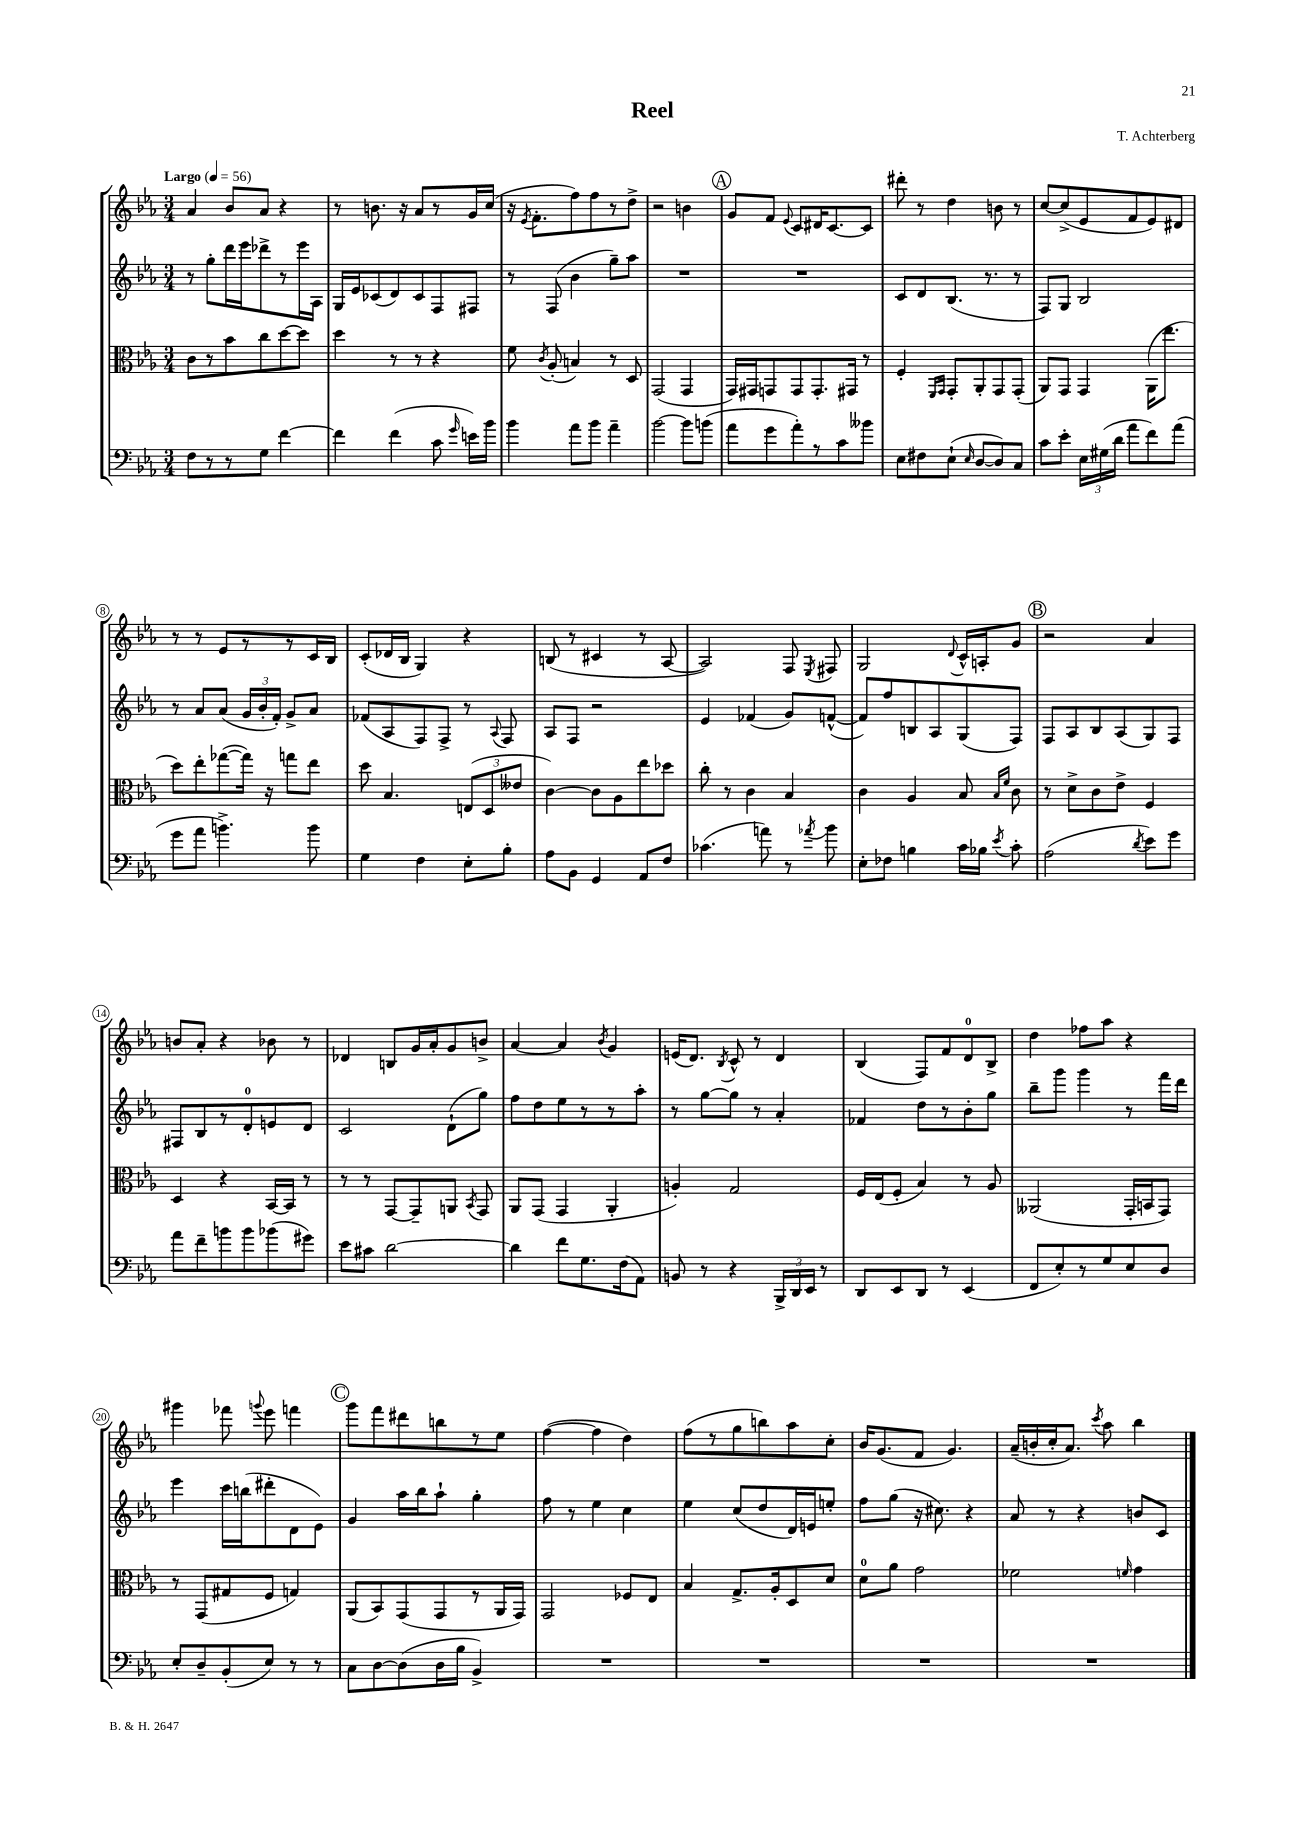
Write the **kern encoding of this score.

**kern	**kern	**kern	**kern
*part4	*part3	*part2	*part1
*staff4	*staff3	*staff2	*staff1
*clefF4	*clefC3	*clefG2	*clefG2
*k[b-e-a-]	*k[b-e-a-]	*k[b-e-a-]	*k[b-e-a-]
*M3/4	*M3/4	*M3/4	*M3/4
*MM56	*MM56	*MM56	*MM56
=1	=1	=1	=1
!	!	!	!LO:TX:a:B:t=Largo
8F\L	8c\L	8r	4a-/
8r	8r	8gg'\L	.
8r	8b-\	16ddd\L	8b-/L
.	.	16eee-\J	.
8G\J	8cc\	8ddd-X^\	8a-/J
[4f\	[8dd\	8r	4r
.	8dd\J]	16eee-\L	.
.	.	16A-\JJ	.
=2	=2	=2	=2
4f\]	4dd\	16G/LL	8r
.	.	16e-/J	.
.	.	(8c-X/	8.bn\
(4f\	8r	8d/)	.
.	.	.	16r
.	8r	8c-/	8a-/L
8c\	4r	8F/	8r
16qqg/	.	.	.
16en\LL)	.	8F#X/J	16g/L
16b-\JJ	.	.	(16cc/JJ
=3	=3	=3	=3
4b-\	8f\	8r	16r
.	.	.	8qe-/
.	.	.	8.f'\L
.	8qc/	.	.
.	(8A-'/	(8F/	.
8a-\L	4Bn/)	4b-\	8ff\)
8b-\J	.	.	8ff\
4a-~\	8r	8gg~\L)	8r
.	8D/	8aa-\J	8dd^\J
=4	=4	=4	=4
[2b-\	(2GG/	2.r	2r
8b-\L]	4GG/	.	4bn\
(8bn\J	.	.	.
!!LO:REH:place=s1:t=A
=5	=5	=5	=5
8a-\L	16GG/LL)	2.r	8g/L
.	16GG#X/J	.	.
8g\	8GGn/	.	8f/J
.	.	.	8qqe-/
8a-'\)	8GG/	.	8c/L
8r	8.GG'/	.	16d#X/K
.	.	.	[8.c/
8c\	.	.	.
.	16GG#X/Jk	.	.
8b--X\J	8r	.	8c/J]
=6	=6	=6	=6
8E-\L	4F'/	8c/L	8ddd#X'\
8F#X\	.	8d/	8r
.	16qqFF/LL	.	.
.	16qqGG/JJ	.	.
(8E-`\J	8GG'/L	(8.B-/J	4dd\
16qqE-/	.	.	.
[8D/L	8AA-'/	.	.
.	.	8.r	.
8D/])	8GG/	.	8bn\
8C/J	(8GG'/J	8r	8r
=7	=7	=7	=7
8c\L	8AA-/L)	8F/L)	[8cc/L
8e-'\J	8GG/J	8G/J	(8cc^/]
24E-\LL	4GG/	2B-/	8e-/
(24G#X\	.	.	.
24d\JJ	.	.	.
8a-\L	.	.	8f/
8f\)	(16AA-\KL	.	8e-/)
.	8.ee-\J	.	.
(8a-\J	.	.	8d#X/J
!!LO:LB:g=z
=8	=8	=8	=8
8g\L	8dd\L)	8r	8r
8a-\J	8ee-'\	8a-/L	8r
4.bn^\)	([8gg-X\	(8a-/J	8e-/L
.	16gg-\Jk])	24g/LL	8r
.	.	24b-'/	.
.	16r	.	.
.	.	24f'/JJ)	.
.	8ggn\L	8g^/L	8r
8b\	8ee-\J	8a-/J	16c/L
.	.	.	16B-/JJ
=9	=9	=9	=9
4G\	8dd\	(8f-X/L	(8c'/L
.	4.B-/	8A-/	16d-X/L
.	.	.	16B-/JJ
4F\	.	8F/)	4G/)
.	.	8F^/J	.
8E-'\L	(12En/L	8r	4r
.	12D/	.	.
.	.	8qqA-/	.
8B-'\J	.	8F/	.
.	12e--X/J	.	.
=10	=10	=10	=10
8A-\L	[4c\)	8A-/L	(8Bn/
8BB-\J	.	8F/J	8r
4GG/	8c\L]	2r	4c#X/
.	8A-\	.	.
8AA-/L	8ee-\	.	8r
8F/J	8dd-X\J	.	[8A-/
=11	=11	=11	=11
(4.c-X\	8cc'\	4e-/	2A-/])
.	8r	.	.
.	4c\	(4f-X/	.
8an\)	.	.	.
8r	4B-/	8g/L)	8F/
8qa-X/	.	.	8qE-/
8b-\	.	([8fn^^/J	8F#X/
=12	=12	=12	=12
8E-'\L	4c\	8f/L])	2G/
8F-X\J	.	8ff/	.
4Bn\	4A-/	8Bn/	.
.	.	8A-/	.
.	.	.	8qqd/
16c\LL	8B-/	(8G/	16c^^/LL
16B-X\JJ	.	.	16An'/J
.	16qqB-/LL	.	.
8qe-/	16qqf/JJ	.	.
8c'\	8c\	8F/J)	8g/J
!!LO:REH:place=s1:t=B
=13	=13	=13	=13
(2A-\	8r	8F/L	2r
.	8d^\L	8A-/	.
.	8c\	8B-/	.
.	8e-^\J	(8A-/	.
8qd/	.	.	.
8e-\L)	4F/	8G/)	4a-/
8g\J	.	8F/J	.
!!LO:LB:g=z
=14	=14	=14	=14
8a-\L	4D/	8F#X/L	8bn/L
8f~\	.	8B-/	8a-'/J
8bn\	4r	8r	4r
8b\	.	8d'/	.
(8b-X\	[16BB-/LL	8en/	8b-X\
.	16BB-/JJ]	.	.
8g#X\J)	8r	8d/J	8r
=15	=15	=15	=15
8e-\L	8r	2c/	4d-X/
8c#X\J	8r	.	.
[2d\	[8GG/L	.	8Bn/L
.	8GG~/]	.	16g/L
.	.	.	16a-'/J
.	8AAn/J	(8d`\L	8g/
.	8qBB-/	.	.
.	8GG/	8gg\J)	8bn^/J
=16	=16	=16	=16
4d\]	8AA-/L	8ff\L	[4a-/
.	(8GG/J	8dd\	.
8f\L	4GG/	8ee-\	4a-/]
8.G\	.	8r	.
.	.	.	8qb-/
.	4AA-'/	8r	4g/
(16F\k	.	.	.
8AA-\J)	.	8aa-'\J	.
=17	=17	=17	=17
8BBn/	4An'/)	8r	(16en/KL
.	.	.	8.d/J)
8r	.	[8gg\L	.
.	.	.	8qB-/
4r	2G/	8gg\J]	8c^^/
.	.	8r	8r
24BBB-^/LL	.	4a-'/	4d/
24DD/	.	.	.
24EE-/JJ	.	.	.
8r	.	.	.
=18	=18	=18	=18
8DD/L	16F/LL	4f-X/	(4B-/
.	(16E-/J	.	.
8EE-/	8F'/J	.	.
8DD/J	4B-/)	8dd\L	8F/L)
8r	.	8r	8f/
(4EE-/	8r	8b-'\	8d/
.	8A-/	8gg\J	8B-^/J
=19	=19	=19	=19
8FF/L	(2AA--X/	8bb-~\L	4dd\
8E-'/)	.	8ggg\J	.
8r	.	4ggg\	8ff-X\L
8G/	.	.	8aa-\J
8E-/	16GG'/LL	8r	4r
.	16BBn/J	.	.
8D/J	8GG/J)	16fff\LL	.
.	.	16ddd\JJ	.
!!LO:LB:g=z
=20	=20	=20	=20
8E-'/L	8r	4eee-\	4ggg#X\
8D~/	(8GG/L	.	.
(8BB-'/	8G#X/	16ccc\LL	8fff-X\
.	.	(16bbn\J	.
.	.	.	8qqgggn/
8E-/J)	8F/J	8ddd#X'\	8eee-\
8r	4Gn/)	8d\	4fffn\
8r	.	8e-\J)	.
!!LO:REH:place=s1:t=C
=21	=21	=21	=21
8C\L	(8AA-/L	4g/	8ggg\L
[8D\	8BB-/)	.	8fff\
(8D\]	(8GG/	16aa-\LL	8ddd#X\
.	.	16bb-\J	.
16D\L	8GG/	8aa-`\J	8bbn\
16B-\JJ	.	.	.
4BB-^/)	8r	4gg'\	8r
.	16AA-/L	.	8ee-\J
.	16GG/JJ)	.	.
=22	=22	=22	=22
2.r	2GG/	8ff\	([4ff\
.	.	8r	.
.	.	4ee-\	4ff\]
.	8F-X/L	4cc\	4dd\)
.	8E-/J	.	.
=23	=23	=23	=23
2.r	4B-/	4ee-\	(8ff\L
.	.	.	8r
.	8.G^/L	(8cc/L	8gg\
.	.	8dd/	8bbn\)
.	16A-'/k	.	.
.	8D/	16d/L)	8aa-\
.	.	16en/J	.
.	8d/J	8een'/J	8cc'\J
=24	=24	=24	=24
2.r	8d\L	8ff\L	16b-/KL
.	.	.	(8.g/
.	8a-\J	(8gg\J	.
.	2g\	16r	8f/J
.	.	8.cc#X\)	.
.	.	.	4.g/)
.	.	4r	.
=25	=25	=25	=25
2.r	2f-X\	8a-/	(16a-~/LL
.	.	.	16bn'/
.	.	8r	16cc'/J
.	.	.	8.a-/J)
.	.	4r	.
.	.	.	8qccc/
.	.	.	8aa-\
.	16qqfn/	.	.
.	4g\	8bn/L	4bb-\
.	.	8c/J	.
==	==	==	==
*-	*-	*-	*-
